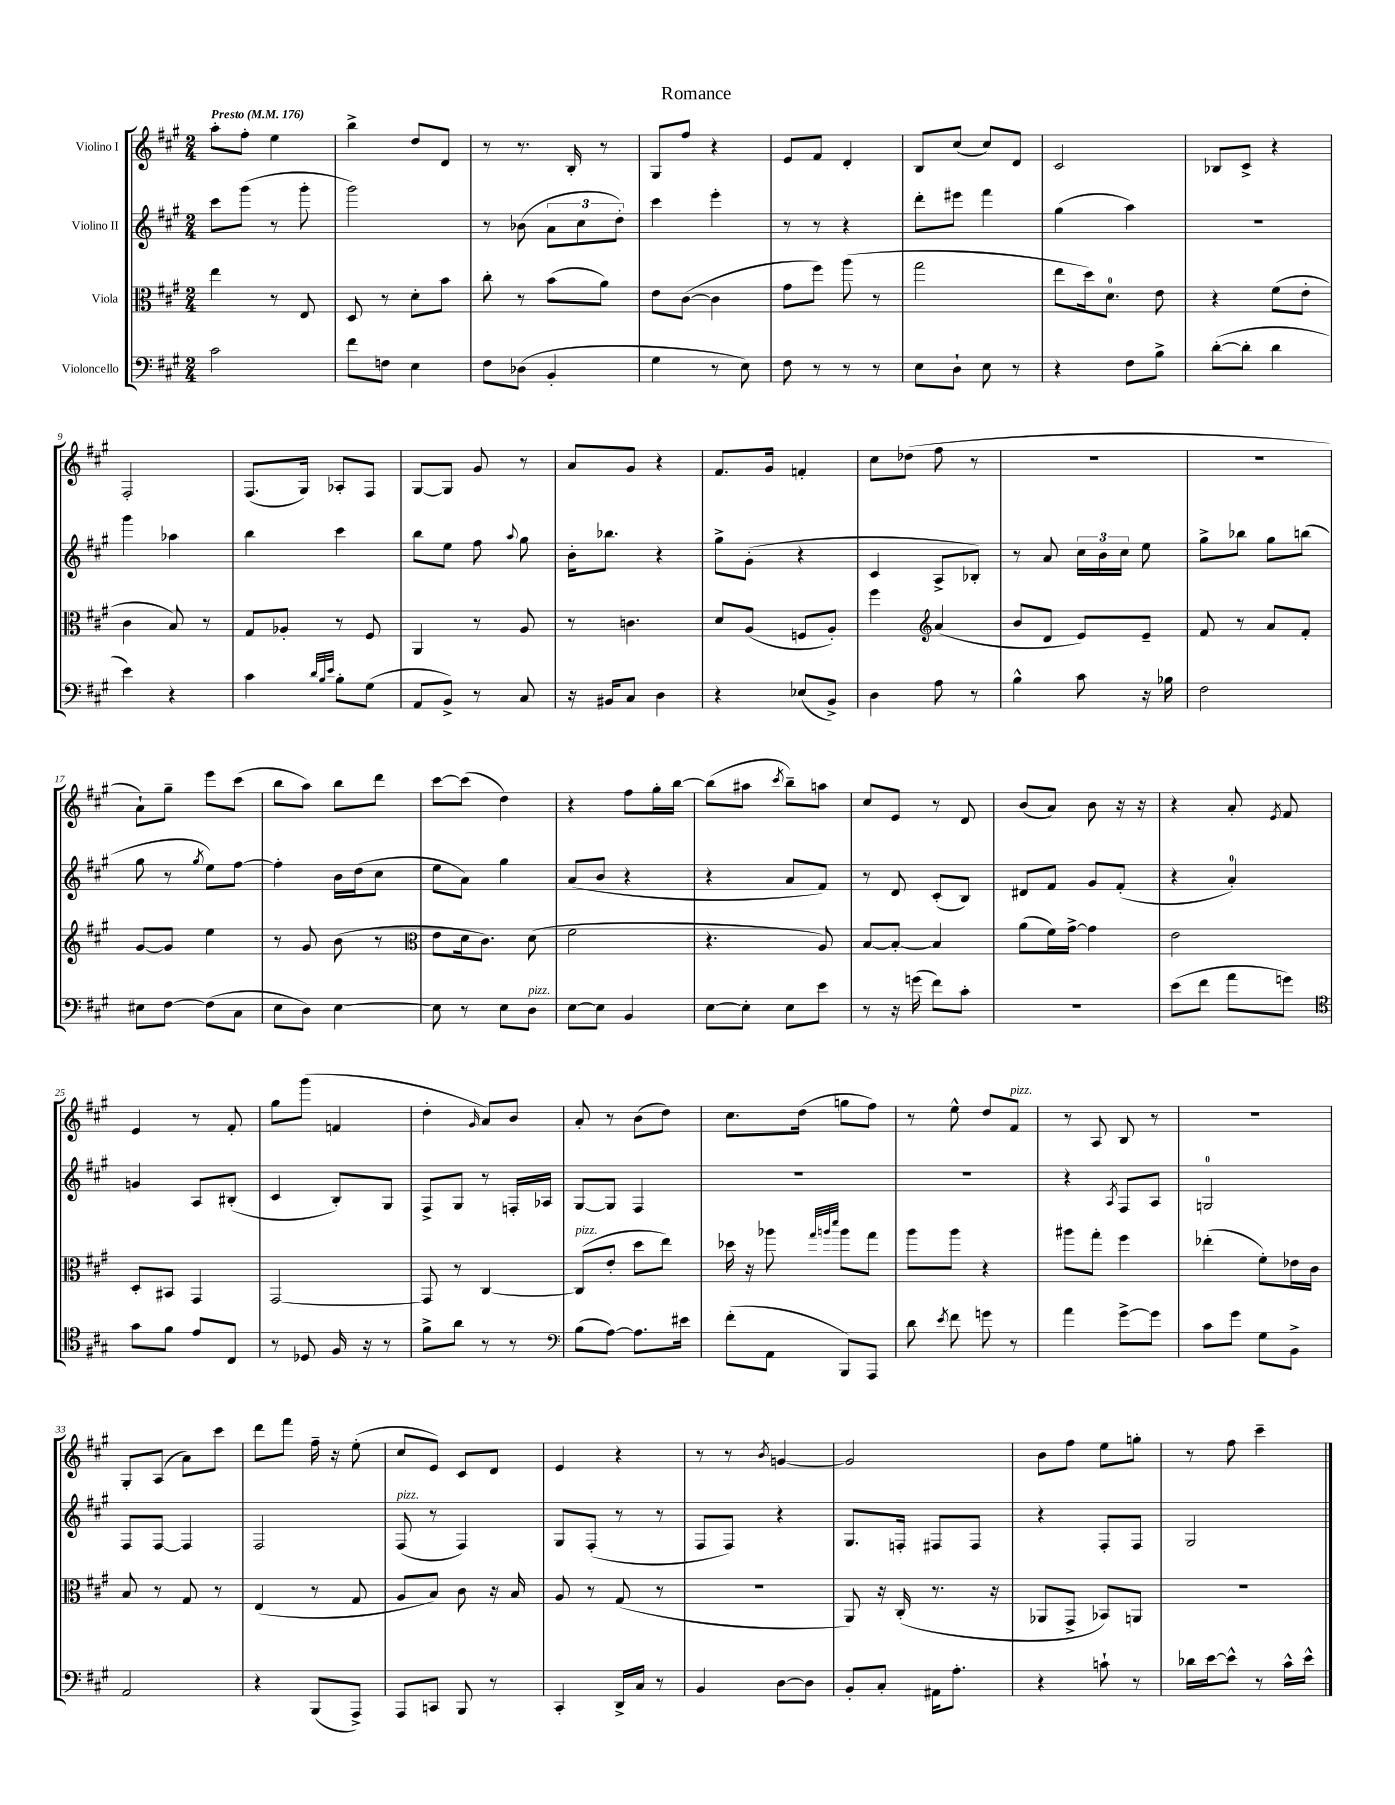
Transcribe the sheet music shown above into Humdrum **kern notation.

**kern	**kern	**kern	**kern
*staff4	*staff3	*staff2	*staff1
*clefF4	*clefC3	*clefG2	*clefG2
*k[f#c#g#]	*k[f#c#g#]	*k[f#c#g#]	*k[f#c#g#]
*M2/4	*M2/4	*M2/4	*M2/4
*MM176	*MM176	*MM176	*MM176
2c#	4ee	8ccc#	8aa'
.	.	(8ggg#	8ff#'
.	8r	8r	4ee
.	8E	8ggg#'	.
=	=	=	=
8f#	8D	2ggg#)	4bb^
8F	8r	.	.
4E	8d'	.	8dd
.	8b	.	8d
=	=	=	=
8F#	8cc#'	8r	8r
(8D-	8r	(8b-	8.r
4BB'	(8b	12a	.
.	.	.	16B'
.	.	12cc#	.
.	8a)	.	8r
.	.	12dd')	.
=	=	=	=
4G#	8e	4ccc#	8G#
.	([8c#	.	8ff#
8r	4c#]	4eee'	4r
8E)	.	.	.
=	=	=	=
8F#	8g#	8r	8e
8r	8ff#)	8r	8f#
8r	(8aa	4r	4d'
8r	8r	.	.
=	=	=	=
8E	2gg#	8ddd'	8B
8D`	.	8eee#	(8cc#
8E	.	4fff#	8cc#)
8r	.	.	8d
=	=	=	=
4r	8ee	(4gg#	2c#
.	16dd)	.	.
.	8.d	.	.
8F#	.	4aa)	.
8B^	8e	.	.
=	=	=	=
([8d'	4r	2r	8B-
8d']	.	.	8c#^
4d	(8f#	.	4r
.	8e'	.	.
=	=	=	=
4e)	4c#	4ggg#	2F#'
4r	8B)	4aa-	.
.	8r	.	.
=	=	=	=
4c#	8G#	4bb	(8.F#
.	8A-'	.	.
.	.	.	16G#)
32qqd	.	.	.
32qqB	.	.	.
32qqe	.	.	.
8B'	8r	4ccc#	8A-'
(8G#	8F#	.	8F#
=	=	=	=
8AA	4AA	8bb	[8G#
8BB^)	.	8ee	8G#]
8r	8r	8ff#	8g#
.	.	8qqaa	.
8C#	8A	8gg#	8r
=	=	=	=
16r	8r	16b'	8a
16BB#	.	8.bb-	.
8C#	4.c	.	8g#
4D	.	4r	4r
=	=	=	=
4r	8d	8gg#^	8.f#
.	(8A	(8g#'	.
.	.	.	16g#
(8E-	8F	4r	4f'
8BB^)	8A')	.	.
=	=	=	=
4D	4ff#	4c#	8cc#
.	.	.	(8dd-
*	*clefG2	*	*
8A	(4a	8A^	8ff#
8r	.	8B-')	8r
=	=	=	=
4B^^	8b	8r	2r
.	8d	8a	.
8c#	8e)	24cc#	.
.	.	24b	.
.	.	24cc#	.
16r	8e~	8ee	.
16B-	.	.	.
=	=	=	=
2F#	8f#	8gg#^	2r
.	8r	8bb-	.
.	8a	8gg#	.
.	8f#'	(8bb	.
=	=	=	=
8E#	[8g#	8gg#	8a`)
[8F#	8g#]	8r	8gg#~
.	.	8qgg#	.
(8F#]	4ee	8ee)	8eee
8C#	.	[8ff#	(8ccc#
=	=	=	=
8E	8r	4ff#']	8bb
8D)	8g#	.	8aa)
[4E	(8b	16b	8bb
.	.	(16dd	.
.	8r	8cc#	8ddd
=	=	=	=
*	*clefC3	*	*
8E]	8e	8ee	[8ccc#
8r	16d	8a)	(8ccc#]
.	8.c#)	.	.
8E	.	4gg#	4dd)
8D	(8d	.	.
=	=	=	=
[8E	2f#	(8a	4r
8E]	.	8b	.
4BB	.	4r	8ff#
.	.	.	16gg#'
.	.	.	[16bb
=	=	=	=
[8E	4.r	4r	(8bb]
8E']	.	.	8aa#
.	.	.	8qccc#
8E	.	8a	8bb~)
8e	8A)	8f#)	8aa
=	=	=	=
8r	[8B	8r	8cc#
16r	8B'_	8d	8e
(16g	.	.	.
8f#)	4B]	(8c#'	8r
8c#'	.	8B)	8d
=	=	=	=
2r	(8a	8d#	(8b
.	16f#)	8f#	8a)
.	[16g#^	.	.
.	4g#]	8g#	8b
.	.	(8f#'	16r
.	.	.	16r
=	=	=	=
(8e	2e	4r	4r
8f#	.	.	.
8a	.	4a')	8a'
.	.	.	8qe
8g)	.	.	8f#
=	=	=	=
*clefC4	*	*	*
8g#	8D'	4g	4e
8f#	8BB#	.	.
8e	4GG#	8A	8r
8C#	.	(8B#'	8f#'
=	=	=	=
8r	[2GG#	4c#	8gg#
8D-	.	.	(8ggg#
16F#	.	8B')	4f
16r	.	.	.
8r	.	8G#	.
=	=	=	=
8f#^	8GG#]	8F#^	4dd'
8a	8r	8G#	.
.	.	.	16qqg#
8r	[4C#	8r	8a)
8r	.	16F'	8b
.	.	16A-	.
=	=	=	=
*clefF4	*	*	*
(8B	(8C#]	[8G#	8a'
[8A)	8e'	8G#]	8r
8.A]	8dd	4F#	(8b
.	8ee)	.	8dd)
16e#	.	.	.
=	=	=	=
(8f#'	16dd-	2r	8.cc#
.	16r	.	.
8AA	8aa-	.	.
.	.	.	(16dd
.	32qqgg#	.	.
.	32qqaa	.	.
.	32qqddd	.	.
8BBB)	8aa	.	8gg
8AAA	8gg#	.	8ff#)
=	=	=	=
8d	8aa	2r	8r
8qe	.	.	.
8f#	8aa	.	8ee^^
8g	4r	.	8dd
8r	.	.	8f#
=	=	=	=
4a	8aa#	4r	8r
.	8gg#'	.	8A
.	.	8qA	.
[8g#^	4ff#	8F#	8B
8g#]	.	8A	8r
=	=	=	=
8c#	(4ee-'	2G	2r
8g#	.	.	.
8G#	8f#')	.	.
8BB^	16e-	.	.
.	16c#	.	.
=	=	=	=
2AA	8B	8F#	8G#'
.	8r	[8F#	(8A
.	8G#	4F#]	8a)
.	8r	.	8ccc#
=	=	=	=
4r	(4E	2F#	8ddd
.	.	.	8fff#
(8BBB	8r	.	16ff#~
.	.	.	16r
8AAA^)	8G#	.	(8ee'
=	=	=	=
8AAA	8A	(8F#	8cc#
8CC	8B)	8r	8e)
8BBB	8c#	4F#)	8c#
8r	16r	.	8d
.	16B	.	.
=	=	=	=
4CC#'	8A	8G#	4e
.	8r	(8F#'	.
16DD^	(8G#	8r	4r
16C#	.	.	.
8r	8r	8r	.
=	=	=	=
4BB	2r	8F#	8r
.	.	8F#)	8r
.	.	.	8qb
[8D	.	4r	[4g
8D]	.	.	.
=	=	=	=
8BB'	8AA)	8.G#	2g]
8C#'	16r	.	.
.	(16C#'	16F'	.
16AA#	8.r	8F#	.
8.A'	.	.	.
.	.	8F#	.
.	16r	.	.
=	=	=	=
4r	8AA-	4r	8b
.	8GG#^	.	8ff#
8c`	8BB-)	8F#'	8ee
8r	8AA	8F#	8gg'
=	=	=	=
16d-	2r	2G#	8r
[16e	.	.	.
8e^^]	.	.	8ff#
8r	.	.	4ccc#~
16c#^^	.	.	.
16e^^	.	.	.
==	==	==	==
*-	*-	*-	*-
